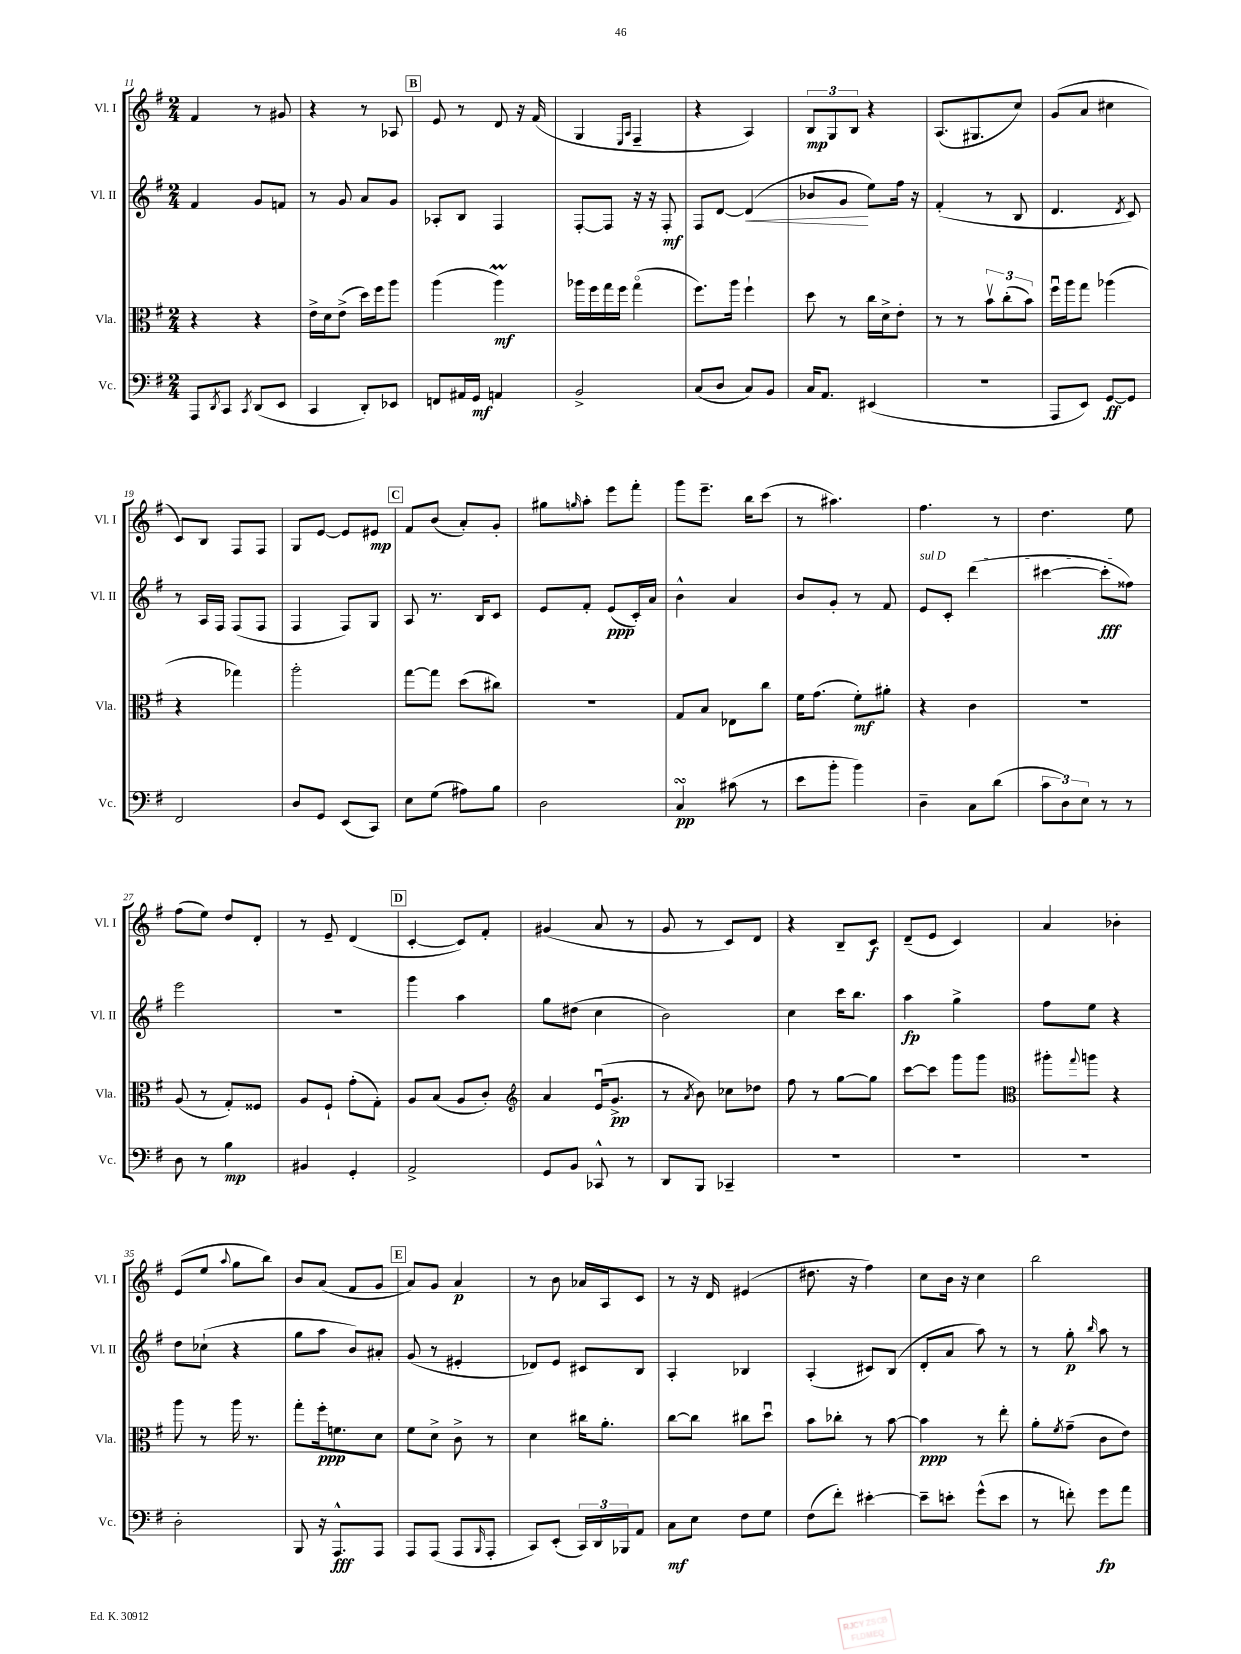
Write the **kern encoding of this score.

**kern	**kern	**kern	**kern
*staff4	*staff3	*staff2	*staff1
*clefF4	*clefC3	*clefG2	*clefG2
*k[f#]	*k[f#]	*k[f#]	*k[f#]
*M2/4	*M2/4	*M2/4	*M2/4
8AAA/L	4r	4f#/	4f#/
8qDD/	.	.	.
8CC/J	.	.	.
8qCC/	.	.	.
(8DD/L	4r	8g/L	8r
8EE/J	.	8f/J	8g#/
=	=	=	=
4CC/	16e^\LL	8r	4r
.	16d\J	.	.
.	(8e^\J	8g/	.
8DD'/L)	16dd\LL)	8a/L	8r
.	16ff#\J	.	.
8EE-/J	8aa\J	8g/J	8A-/
=	=	=	=
8FF/L	(4aa\	8A-'/L	8e/
16AA#/L	.	8B/J	8r
16GG/JJ	.	.	.
4AA/	4aa\)	4F#/	8d/
.	.	.	16r
.	.	.	(16f#/
=	=	=	=
2BB^/	16aa-\LL	[8F#'/L	4G/
.	16ff#\	.	.
.	16gg\	8F#/]J	.
.	16ff#\JJ	.	.
.	.	.	16qqE/LL
.	.	.	16qqA/JJ
.	(4ggo\	16r	4F#~/
.	.	16r	.
.	.	8F#'/	.
=	=	=	=
(8C/L	8.ff#\L)	8F#/L	4r
8D/J	.	[8d/J	.
.	16aa\Jk	.	.
8C/L)	4ff#`\	(4d/]	4A/)
8BB/J	.	.	.
=	=	=	=
16C/LK	8dd\	8b-/L	12B/L
8.AA/J	.	.	.
.	.	.	12G/
.	8r	8g/J	.
.	.	.	12B/J
(4EE#/	16cc\LL	8ee\L)	4r
.	16d^\J	.	.
.	8e'\J	16ff#\Jk	.
.	.	16r	.
=	=	=	=
2r	8r	(4f#'/	(8.A/L
.	8r	.	.
.	.	.	8.G#/
.	12bv\L	8r	.
.	(12cc'\	.	.
.	.	8B/	8cc/J)
.	12b\J)	.	.
=	=	=	=
8AAA/L	16ff#u\LL	4.d/	(8g/L
.	16aa\J	.	.
8EE/J)	8gg\J	.	8a/J
[8GG/L	(4aa-\	.	4cc#\
.	.	8qd/	.
8GG/]J	.	8c/)	.
=	=	=	=
2FF#/	4r	8r	8c/L)
.	.	16A/LL	8B/J
.	.	16F#/JJ	.
.	4gg-\)	(8F#/L	8F#/L
.	.	8F#/J	8F#/J
=	=	=	=
8D/L	2aa'\	4F#/	8G/L
8GG/J	.	.	[8e/J
(8EE/L	.	8F#/L)	8e/]L
8CC/J)	.	8G/J	8e#/J
=	=	=	=
8E\L	[8gg\L	8A/	8f#/L
(8G\J	8gg\]J	8.r	(8b/J
8A#\L)	(8dd\L	.	8a'/L)
.	.	16B/LK	.
8B\J	8cc#\J)	8c/J	8g'/J
=	=	=	=
2D\	2r	8e/L	8gg#\L
.	.	.	16qqgg/
.	.	8f#'/J	8aa'\J
.	.	(8e/L	8eee\L
.	.	16c'/L)	8fff#'\J
.	.	16a/JJ	.
=	=	=	=
4C/	8G/L	4b^^\	8ggg\L
.	8B/J	.	8.eee~\J
(8c#\	8E-\L	4a/	.
.	.	.	16bb\LK
8r	8cc\J	.	(8ccc\J
=	=	=	=
8e\L	16f#\LK	8b/L	8r
.	(8.g\J	.	.
8b'\J	.	8g'/J	4.aa#\)
4b\)	8f#'\L)	8r	.
.	8a#'\J	8f#/	.
=	=	=	=
4D~\	4r	8e/L	4.ff#\
.	.	8c'/J	.
8C\L	4c\	(4ddd\	.
(8d\J	.	.	8r
=	=	=	=
12c\L	2r	[4ccc#\	4.dd\
12D\)	.	.	.
12E\J	.	.	.
8r	.	8ccc#'\]L	.
8r	.	8ff##\J)	8ee\
=	=	=	=
8D\	(8A/	2eee\	(8ff#\L
8r	8r	.	8ee\J)
4B\	8G'/L)	.	8dd/L
.	8F##/J	.	8d'/J
=	=	=	=
4BB#/	8A/L	2r	8r
.	8F#`/J	.	8e~/
4GG'/	(8g'\L	.	(4d/
.	8G'\J)	.	.
=	=	=	=
2AA^/	8A/L	4ggg\	[4c'/
.	(8B/J	.	.
.	8A/L	4aa\	8c/]L)
.	8c'/J)	.	8f#'/J
=	=	=	=
*	*clefG2	*	*
8GG/L	4a/	8gg\L	(4g#/
8BB/J	.	(8dd#\J	.
8CC-^^/	(16eu/LK	4cc\	8a/
.	8.g^/J	.	.
8r	.	.	8r
=	=	=	=
8DD/L	8r	2b\)	8g/
.	8qa/	.	.
8BBB/J	8b\)	.	8r
4CC-~/	8cc-\L	.	8c/L)
.	8dd-\J	.	8d/J
=	=	=	=
2r	8ff#\	4cc\	4r
.	8r	.	.
.	[8gg\L	16ccc\LK	8B~/L
.	.	8.bb\J	.
.	8gg\]J	.	8c/J
=	=	=	=
2r	[8ccc\L	4aa\	(8d~/L
.	8ccc\]J	.	8e/J
.	8ggg\L	4gg^\	4c/)
.	8ggg\J	.	.
=	=	=	=
*	*clefC3	*	*
2r	8aa#'\L	8ff#\L	4a/
.	8qqgg/	.	.
.	8aa\J	8ee\J	.
.	4r	4r	4b-'\
=	=	=	=
2D'\	8aa\	8dd\L	(8e/L
.	8r	(8cc-`\J	8ee/J
.	.	.	8qqaa/
.	16aa\	4r	8gg\L
.	8.r	.	.
.	.	.	8bb\J)
=	=	=	=
8BBB/	8gg'\L	8gg\L	8b/L
16r	16ff#'\k	8aa\J	(8a/J
8.AAA^^/L	8.f\	.	.
.	.	8b/L)	8f#/L
8AAA/J	8d\J	8a#'/J	8g/J
=	=	=	=
8AAA/L	8f#\L	(8g/	8a/L)
(8AAA/J	8d^\J	8r	8g/J
8AAA/L	8c^\	4e#'/	4a/
16qqBBB/	.	.	.
8AAA'/J	8r	.	.
=	=	=	=
8CC/L)	4d\	8d-/L)	8r
(8EE'/J	.	8e/J	8b\
24CC/LL)	16cc#\LK	8c#/L	16a-/LL
24DD/	.	.	.
.	8.a'\J	.	16A/J
24BBB-/J	.	.	.
8AA/J	.	8B/J	8c/J
=	=	=	=
8C\L	[8cc\L	4A'/	8r
8E\J	8cc\]J	.	16r
.	.	.	16d/
8F#\L	8cc#\L	4B-/	(4e#/
8G\J	8ddu\J	.	.
=	=	=	=
(8F#\L	8b\L	(4A'/	8.dd#\
8f#'\J)	8cc-'\J	.	.
.	.	.	16r
[4e#'\	8r	8c#/L)	4ff#\)
.	[8b\	(8B/J	.
=	=	=	=
8e#~\]L	4b\]	8d'/L	8cc\L
8e'\J	.	8a/J	16b\Jk
.	.	.	16r
(8g^^\L	8r	8aa\)	4cc\
8e\J	8ee'\	8r	.
=	=	=	=
8r	8a'\L	8r	2bb\
.	8qf#/	.	.
8f'\)	(8g~\J	8gg'\	.
.	.	16qqbb/	.
8g\L	8c\L	8aa\	.
8a\J	8e\J)	8r	.
==	==	==	==
*-	*-	*-	*-
